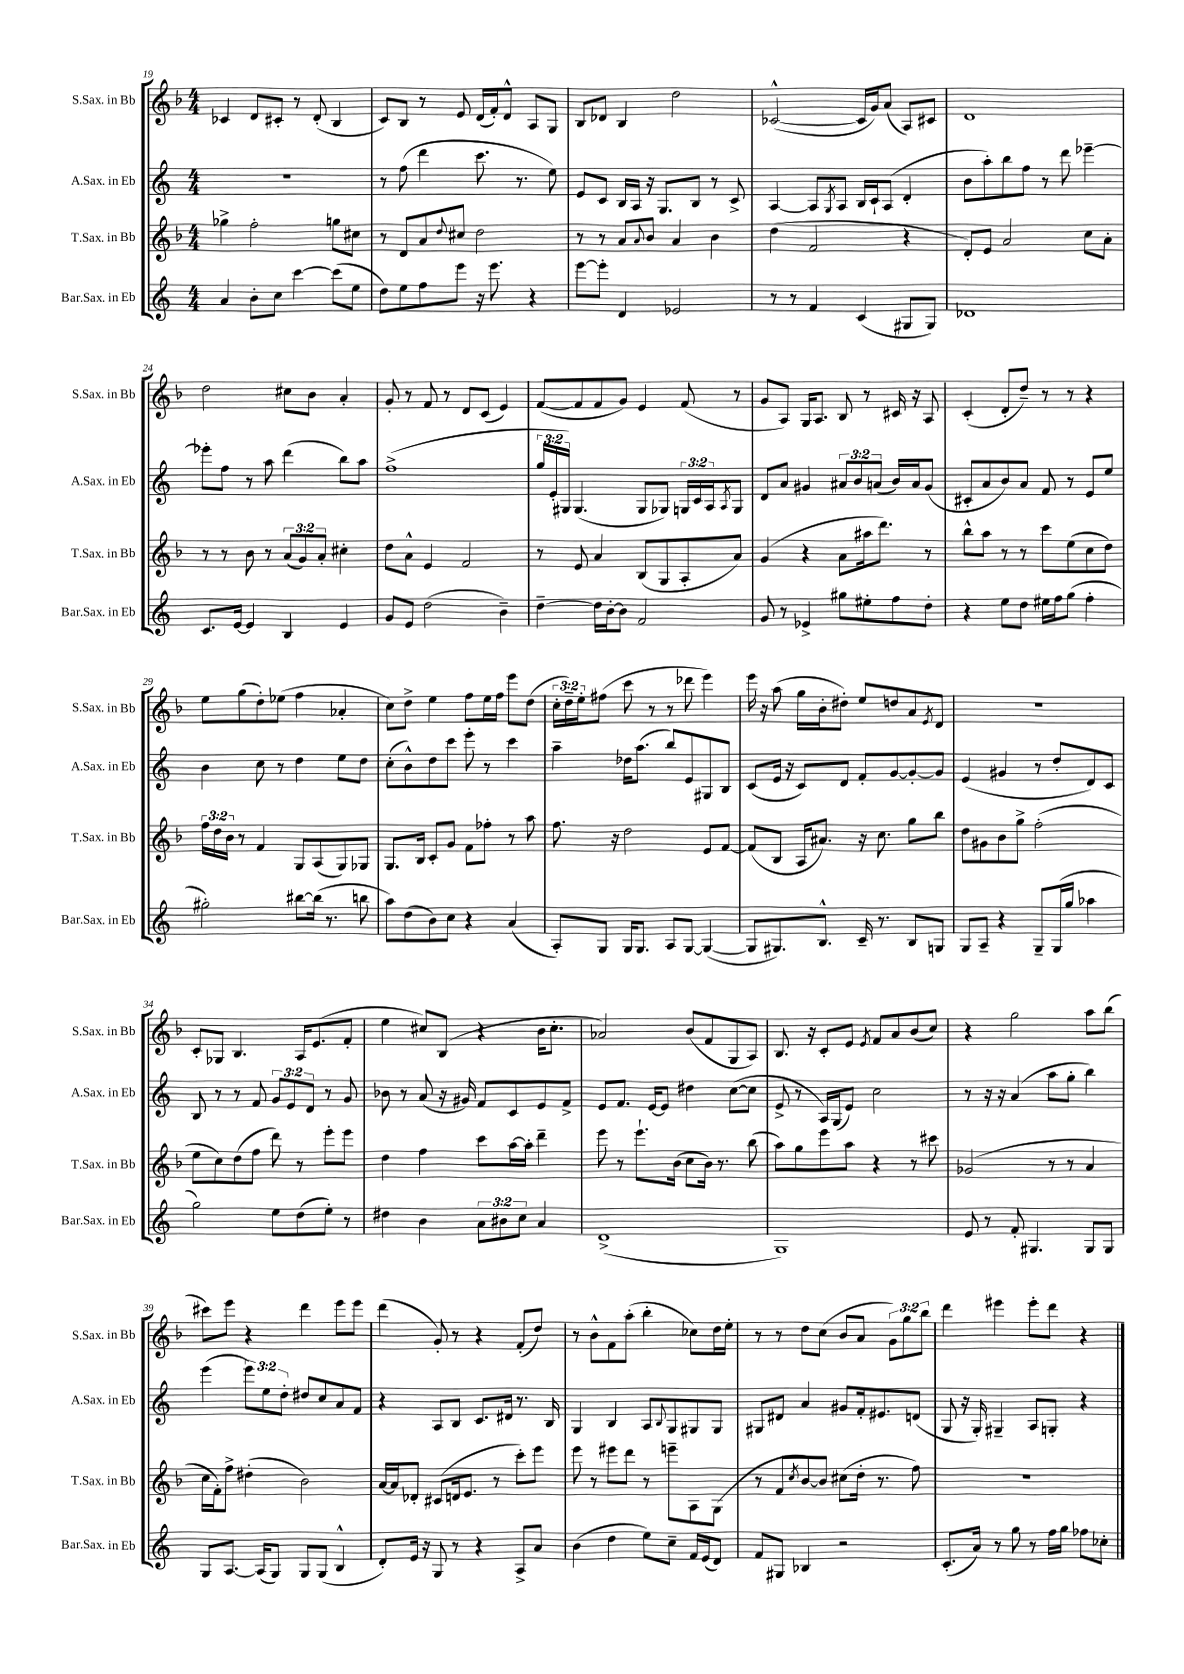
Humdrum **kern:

**kern	**kern	**kern	**kern
*staff4	*staff3	*staff2	*staff1
*clefG2	*clefG2	*clefG2	*clefG2
*k[]	*k[b-]	*k[]	*k[b-]
*M4/4	*M4/4	*M4/4	*M4/4
4a/	4gg-^\	1r	4c-/
8b'\L	2ff'\	.	8d/L
8cc\J	.	.	8c#'/J
[4ccc\	.	.	8r
.	.	.	(8d'/
(8ccc\]L	8gg\L	.	4B-/
8ee\J	8cc#\J	.	.
=	=	=	=
8dd\L)	8r	8r	8c/L)
8ee\	8d/L	(8ff\	8B-/J
8ff\	8a/	4ddd\	8r
.	8qqdd/	.	.
8eee\J	8cc#/J	.	8e/
16r	2dd\	8.ccc\	(16d/LL
8.eee\	.	.	16f'/J)
.	.	.	8d^^/J
.	.	8.r	.
4r	.	.	8A/L
.	.	8ee\)	8G/J
=	=	=	=
[8eee\L	8r	8e/L	8B-/L
8eee'\]J	8r	8c/J	8d-/J
4d/	8a/L	16B/LL	4B-/
.	.	16A/JJ	.
.	8qqa/	.	.
.	8b-/J	16r	.
.	.	8.G/L	.
2e-/	4a/	.	2dd\
.	.	8B/J	.
.	4b-\	8r	.
.	.	8c^/	.
=	=	=	=
8r	(4dd\	[4A/	([2c-^^/
8r	.	.	.
4f/	2f/	8A/]L	.
.	.	8qG/	.
.	.	8A/J	.
(4c/	.	16B/LL	16c-/]LL
.	.	16c`/J	16g/J)
.	.	(8A/J	(8a/J
8G#/L	4r	4d'/	8A/L)
8G#/J)	.	.	8c#/J
=	=	=	=
1d-	8d'/L)	8b\L	1d
.	8e/J	8aa'\)	.
.	2a/	8bb\	.
.	.	8ff\J	.
.	.	8r	.
.	.	8ddd\	.
.	8cc\L	[4eee-~\	.
.	8a'\J	.	.
=	=	=	=
8.c/L	8r	8eee-'\]L	2dd\
.	8r	8ff\J	.
[16e/Jk	.	.	.
4e/]	8b-\	8r	.
.	8r	8aa\	.
4B/	(12a/L	(4ddd\	8cc#\L
.	12g/)	.	.
.	.	.	8b-\J
.	12a'/J	.	.
4e/	4cc#'\	8bb\L)	4a'/
.	.	8aa\J	.
=	=	=	=
8g/L	8dd\L	(1ff^	8g'/
8e/J	8a^^\J	.	8r
(2dd\	4e/	.	8f/
.	.	.	8r
.	2f/	.	8d/L
.	.	.	(8c/J
4b~\)	.	.	4e/)
=	=	=	=
[4dd~\	8r	24gg/LL	([8f/L
.	.	24e'/	.
.	.	24G#/JJ)	.
.	8e/	(4.G#/	8f/]
16dd\]LL	4a/	.	8f/
[16b'\J	.	.	.
8b\]J	.	.	8g/J)
2f/	(8B-/L	8G#/L	4e/
.	8G/	8G-/J)	.
.	8A'/	24G/LL	(8f/
.	.	24c/	.
.	.	24A/J	.
.	.	8qA/	.
.	8a/J)	8G/J	8r
=	=	=	=
8g/	(4g/	8d/L	8g/L
8r	.	8a/J	8A/J)
4e-^/	4r	4g#/	16G/LK
.	.	.	8.A/J
8gg#\L	8a\L	12a#/L	8B-/
.	.	12b/	.
8ee#'\	16aa#\k	.	8r
.	.	(12a/J	.
.	8.ddd\J)	.	.
8ff\	.	16b/LL)	16c#/
.	.	16a/J	16r
8dd'\J	8r	(8g#/J	8A/
=	=	=	=
4r	8bb-^^\L	8c#'/L	(4c'/
.	8aa\J	8a/	.
8ee\L	8r	8b/)	8d'/L
8dd\J	8r	8a/J	8dd~/J)
16ee#\LL	8ccc\L	8f/	8r
16ff\J	.	.	.
(8gg\J	(8ee\	8r	8r
4ff'\	8cc\	8e/L	4r
.	8dd\J)	8ee/J	.
=	=	=	=
2gg#'\)	24ff\LL	4b\	8ee\L
.	24dd\	.	.
.	24b-\JJ	.	.
.	8r	.	(8gg\
.	4f/	8cc\	8dd'\)
.	.	8r	(8ee-\J
[8bb#\L	8G/L	4dd\	4ff\
(16bb#\]Jk	(8A/	.	.
8.r	.	.	.
.	8G/)	8ee\L	4a-'/
8bb\	8G-/J	8dd\J	.
=	=	=	=
8aa\L)	8.G/L	(8cc'\L	8cc\L)
(8dd\	.	8b^^\)	8dd^\J
.	16B-/Jk	.	.
8b\)	8c'/L	8dd\	4ee\
8cc\J	8g/J	8ccc\J	.
4r	8f\L	8eee'\	8ff\L
.	8ff-'\J	8r	16ee\L
.	.	.	16ff\JJ
(4a/	8r	4ccc\	8eee\L
.	8aa\	.	(8dd\J
=	=	=	=
8A'/L)	8.ff\	4aa~\	24cc'\LL
.	.	.	24dd~\)
.	.	.	24ee'\J
8G/J	.	.	(8ff#\J
.	16r	.	.
16G/LK	2dd\	16dd-\LK	8ccc\
8.G/J	.	(8.aa\J	.
.	.	.	8r
8A/L	.	8bb/L)	8r
[8G/J	.	8e/	8ddd-\
(4G/_	8e/L	8G#/	4eee\)
.	[8f/J	8B/J	.
=	=	=	=
8G/]L	(8f/]L	(8c/L	16eee\
.	.	.	16r
8.G#/)	8B-/J	16e/Jk	(8aa\
.	.	16r	.
.	16A/LK	8c/L)	16gg\LL
8.B^^/J	8.a#/J)	.	16b-'\J
.	.	8d/J	8dd#'\J)
16c~/	16r	8f'/L	8ee/L
8.r	8.cc\	.	.
.	.	[8g/	8dd/
8B/L	8gg\L	8g'/_	8a/
.	.	.	8qe/
8G/J	8bb-\J	8g/]J	8d/J
=	=	=	=
8G/L	8dd\L	(4e/	1r
8A~/J	8g#\	.	.
4r	8b-\	4g#/	.
.	8gg^\J	.	.
8G~/L	(2ff'\	8r	.
(16G/L	.	8dd'/L	.
16gg/JJ	.	.	.
4aa-\	.	8d/)	.
.	.	8c/J	.
=	=	=	=
2gg\)	8ee\L	8B/	8c'/L
.	8cc\)	8r	8G-/J
.	(8dd\	8r	4.B-/
.	8ff\J	8f/	.
8ee\L	8ddd\)	12g/L	.
.	.	12e/	.
(8dd\	8r	.	16A/LK
.	.	12d/J	.
.	.	.	(8.e/
8ee'\J)	8eee'\L	8r	.
8r	8eee\J	8g/	8f'/J
=	=	=	=
4dd#\	4dd\	8b-\	4ee\
.	.	8r	.
4b\	4ff\	(8a/	8cc#/L)
.	.	16r	(8B-/J
.	.	16g#/)	.
12a\L	8ccc\L	8f/L	4r
12b#\	.	.	.
.	[16aa\L	8c/	.
12cc\J	.	.	.
.	16aa'\]JJ	.	.
4a/	4ddd~\	8e/	16b-\LK
.	.	.	8.cc#'\J
.	.	8f^/J	.
=	=	=	=
(1d^	8eee\	8e/L	2a-/)
.	8r	8.f/J	.
.	8.eee`\L	.	.
.	.	[16e/LK	.
.	.	8e/]J	.
.	(16b-\Jk	.	.
.	8cc\L	4dd#\	(8b-/L
.	16b-\Jk)	.	8f/
.	8.r	.	.
.	.	([8cc\L	8G/
.	(8bb-\	8cc\]J	8A/J)
=	=	=	=
1G)	8aa\L)	8e^/	8.B-/
.	8gg\	8r	.
.	.	.	16r
.	8eee\	16A/LL)	8c'/L
.	.	(16G/J	.
.	8aa\J	8e/J)	8e/J
.	.	.	8qe/
.	4r	2cc\	8f/L
.	.	.	8a/
.	8r	.	(8b-/
.	8ccc#\	.	8cc/J)
=	=	=	=
8e/	(2g-/	8r	4r
8r	.	16r	.
.	.	16r	.
8f'/	.	(4a/	2gg\
4.G#/	.	.	.
.	8r	8aa\L	.
.	8r	8gg'\J	.
8G#/L	4a/	4bb\)	8aa\L
8G#/J	.	.	(8bb-\J
=	=	=	=
8G/L	16cc\LL	(4eee\	8ccc#\L)
.	16f'\J)	.	.
[8.A/J	8ff^\J	.	8eee\J
.	(4dd#'\	12eee\L)	4r
(16A/]LK	.	.	.
.	.	12ee\	.
8G/J)	.	.	.
.	.	12dd'\J	.
8G/L	2b-\)	8dd#/L	4ddd\
(8G/J	.	8cc/	.
4B^^/	.	8a/	8eee\L
.	.	8f/J	8eee\J
=	=	=	=
8d'/L)	[16a/LL	4r	(4ddd\
.	16a/]J	.	.
16e/Jk	8d-'/J	.	.
16r	.	.	.
8G/	(8c#/L	8A/L	8g'/)
8r	16d/k	8B/J	8r
.	8.e/J	.	.
4r	.	8.c/L	4r
.	8r	.	.
.	.	16d#/Jk	.
8A^/L	8ccc'\L)	8.r	(8f'/L
8a/J	8eee\J	.	8dd/J)
.	.	16B/	.
=	=	=	=
(4b\	8eee\	4G/	8r
.	8r	.	8b-^^\L
4dd\	8eee#\L	4B/	8f\
.	8ddd\J	.	(8aa'\J
8ee\L)	8r	8A/L	4bb-'\
.	.	8qqB/	.
8cc~\J	8eee~\L	8G/	.
16f/LL	8A\	8G#/	8cc-\L)
(16e/J	.	.	.
8d/J)	(8G\J	8G#/J	16dd\L
.	.	.	16ee'\JJ
=	=	=	=
8f/L	8r	8G#/L	8r
8G#/J	8f/L	8d#/J	8r
.	8qcc/	.	.
4B-/	[8b-/)	4a/	8dd\L
.	8b-/]J	.	(8cc\J
2r	(8cc#\L	8g#/L	8b-/L
.	16dd'\Jk	16f'/k	8a/J
.	8.r	8.e#/	.
.	.	.	12g\L)
.	.	.	12gg\
.	8ff\)	(8d/J	.
.	.	.	12bb-\J
=	=	=	=
(8.c'/L	1r	8G/	4ddd\
.	.	16r	.
16a/Jk)	.	16G'/)	.
8r	.	4G#~/	4eee#\
8gg\	.	.	.
8r	.	8A/L	8eee#'\L
16ff\LL	.	8G'/J	8ddd\J
16gg\JJ	.	.	.
8ff-\L	.	4r	4r
8cc-'\J	.	.	.
==	==	==	==
*-	*-	*-	*-
